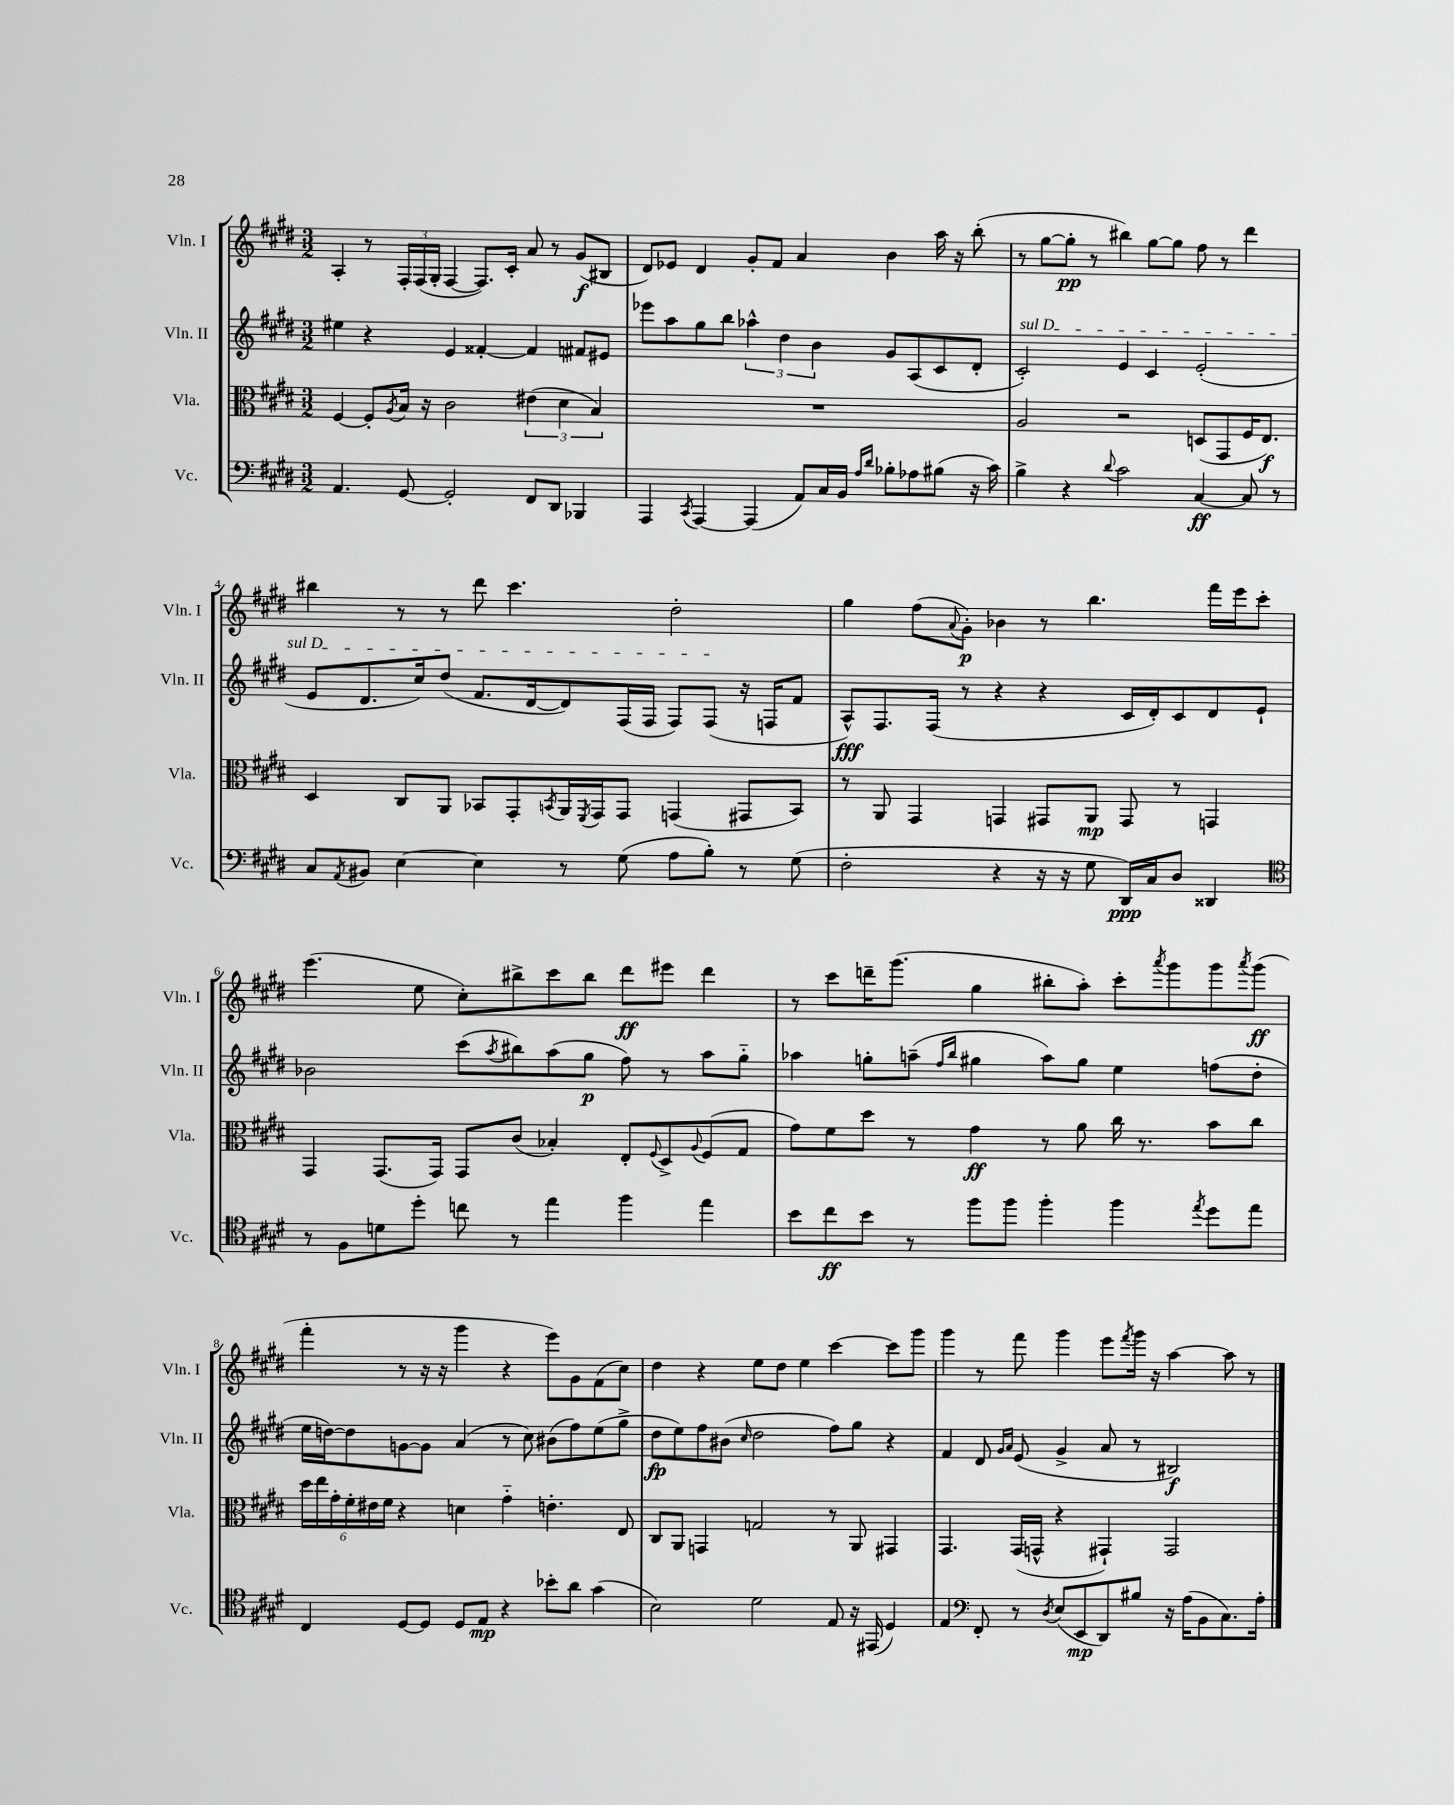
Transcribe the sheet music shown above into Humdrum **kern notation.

**kern	**kern	**kern	**kern
*staff4	*staff3	*staff2	*staff1
*clefF4	*clefC3	*clefG2	*clefG2
*k[f#c#g#d#]	*k[f#c#g#d#]	*k[f#c#g#d#]	*k[f#c#g#d#]
*M3/2	*M3/2	*M3/2	*M3/2
4.AA	[4F#	4ee#	4A'
.	8F#']	4r	8r
.	8qA	.	.
[8GG#	16B	.	24F#'
.	.	.	(24F#
.	16r	.	.
.	.	.	24G#'
2GG#']	2c#	4e	[4F#
.	.	[4f##'	8.F#])
.	.	.	16c#'
8FF#	(6e#	4f##]	8a
8DD#	.	.	8r
.	6d#	.	.
4BBB-	.	8f#	(8g#
.	6B)	.	.
.	.	8e#	8B#
=	=	=	=
4AAA	1.r	8eee-	8d#)
.	.	8aa	8e-
8qCC#	.	.	.
[4AAA	.	8gg#	4d#
.	.	8bb	.
(4AAA]	.	6aa-^^	8g#'
.	.	.	8f#
.	.	6dd#	.
8AA)	.	.	4a
.	.	6b	.
16C#	.	.	.
16BB	.	.	.
16qqA	.	.	.
16qqd#	.	.	.
8B-'	.	8g#	4b
8A-	.	(8A	.
(8B#	.	8c#	16aa
.	.	.	16r
16r	.	8d#'	(8bb'
16c#)	.	.	.
=	=	=	=
4B^	2A	2c#')	8r
.	.	.	[8gg#
4r	.	.	8gg#']
.	.	.	8r
8qqd#	.	.	.
2c#	2r	4e	4bb#)
.	.	4c#	[8gg#
.	.	.	8gg#]
[4C#	(8D	(2e'	8ff#
.	8GG#	.	8r
8C#]	16F#	.	4ddd#
.	8.E)	.	.
8r	.	.	.
=	=	=	=
8C#	4D#	8e	4bb#
8qAA	.	.	.
8BB#	.	8.d#	.
[4E	8C#	.	8r
.	.	16cc#)	.
.	8AA	(8dd#	8r
4E]	8BB-	8.f#	8ddd#
.	8GG#'	.	4.ccc#
.	.	[16d#	.
.	8qBB	.	.
8r	16AA	8d#])	.
.	8qFF#	.	.
.	16GG#	.	.
(8G#	8GG#	(16F#	.
.	.	16F#	.
8A	(4GG	8F#)	2dd#'
8B')	.	(8F#	.
8r	8GG#	16r	.
.	.	16F	.
(8G#	8BB)	8f#	.
=	=	=	=
2F#'	8r	8A^^)	4gg#
.	8AA	8.F#	.
.	4GG#	.	(8ff#
.	.	(16F#	.
.	.	.	8qqa
.	.	8r	8g#')
4r	4GG	4r	4b-
16r	8GG#	4r	8r
16r	.	.	.
8G#	8AA	.	4.bb
16DD#)	8GG#	16c#	.
16C#	.	16d#')	.
8D#	8r	8c#	.
4DD##	4GG	8d#	16fff#
.	.	.	16eee
.	.	8e`	8ccc#'
=	=	=	=
*clefC4	*	*	*
8r	4GG#	2b-	(4.eee
8F#	.	.	.
8d	(8.GG#	.	.
8dd#'	.	.	8ee
.	16GG#)	.	.
8cc	8GG#	(8ccc#	8cc#')
.	.	8qaa	.
8r	(8c#	8bb#)	8bb#^
4ee	4B-')	(8aa	8ccc#
.	.	8gg#	8bb#
4ff#	8E'	8ff#)	8ddd#
.	8qqF#	.	.
.	8D#^	8r	8eee#
.	8qqA	.	.
4ee	(8F#	8aa	4ddd#
.	8G#	8gg#'~	.
=	=	=	=
8b	8g#)	4aa-	8r
8cc#	8f#	.	8ccc#
8b	8dd#	8gg'	16ddd~
.	.	.	(8.ggg#
8r	8r	(8aa~	.
.	.	16qqff#	.
.	.	16qqbb	.
8ff#	4g#	4gg#	4gg#
8ff#	.	.	.
4ff#'	8r	8aa)	8bb#'
.	8a	8gg#	8aa')
4ff#	16cc#	4ee	8ccc#'
.	8.r	.	.
.	.	.	8qaaa
.	.	.	8ggg#
8qee	.	.	.
8dd#	8b	(8ff	8ggg#
.	.	.	8qaaa
8ee	8cc#	8dd#'	(8ggg#
=	=	=	=
4C#	24dd#	16ee	4fff#'
.	24ee	.	.
.	.	[16dd)	.
.	24g#'	.	.
.	24f#'	8dd]	.
.	24e#	.	.
.	24f#	.	.
[8D#	4r	[8g	8r
8D#]	.	8g]	16r
.	.	.	16r
8D#	4d	(4a	4ggg#
8E	.	.	.
4r	4g#'~	8r	4r
.	.	8cc#)	.
8b-'	4.e'	(8b#	8eee)
8a	.	8ff#)	8g#
(4g#	.	(8ee	(8f#
.	8E	8gg#^	8cc#)
=	=	=	=
2B)	8C#	8dd#	4dd#
.	8AA	8ee)	.
.	4GG	8ff#	4r
.	.	(8b#	.
.	.	16qqcc#	.
2d#	2G	2dd#	8ee
.	.	.	8dd#
.	.	.	4ee
8E	8r	8ff#)	[4ccc#
16r	8AA	8gg#	.
(16EE#	.	.	.
4D#)	4GG#	4r	8ccc#]
.	.	.	8ggg#
=	=	=	=
4E	4.GG#	4f#	4ggg#
*clefF4	*	*	*
8FF#'	.	8d#	8r
.	.	16qqg#	.
.	.	16qqa	.
8r	(16GG#	(8e	8fff#
.	16GG^^	.	.
8qD#	.	.	.
(8E	4r	4g#^	4ggg#
8EE	.	.	.
8DD#)	4GG#`)	8a	8eee
.	.	.	8qfff#
8B#	.	8r	16ggg#
.	.	.	16r
16r	2GG#	2B#)	[4aa
(16A	.	.	.
8BB	.	.	.
8.C#)	.	.	8aa]
.	.	.	8r
16A'	.	.	.
==	==	==	==
*-	*-	*-	*-
